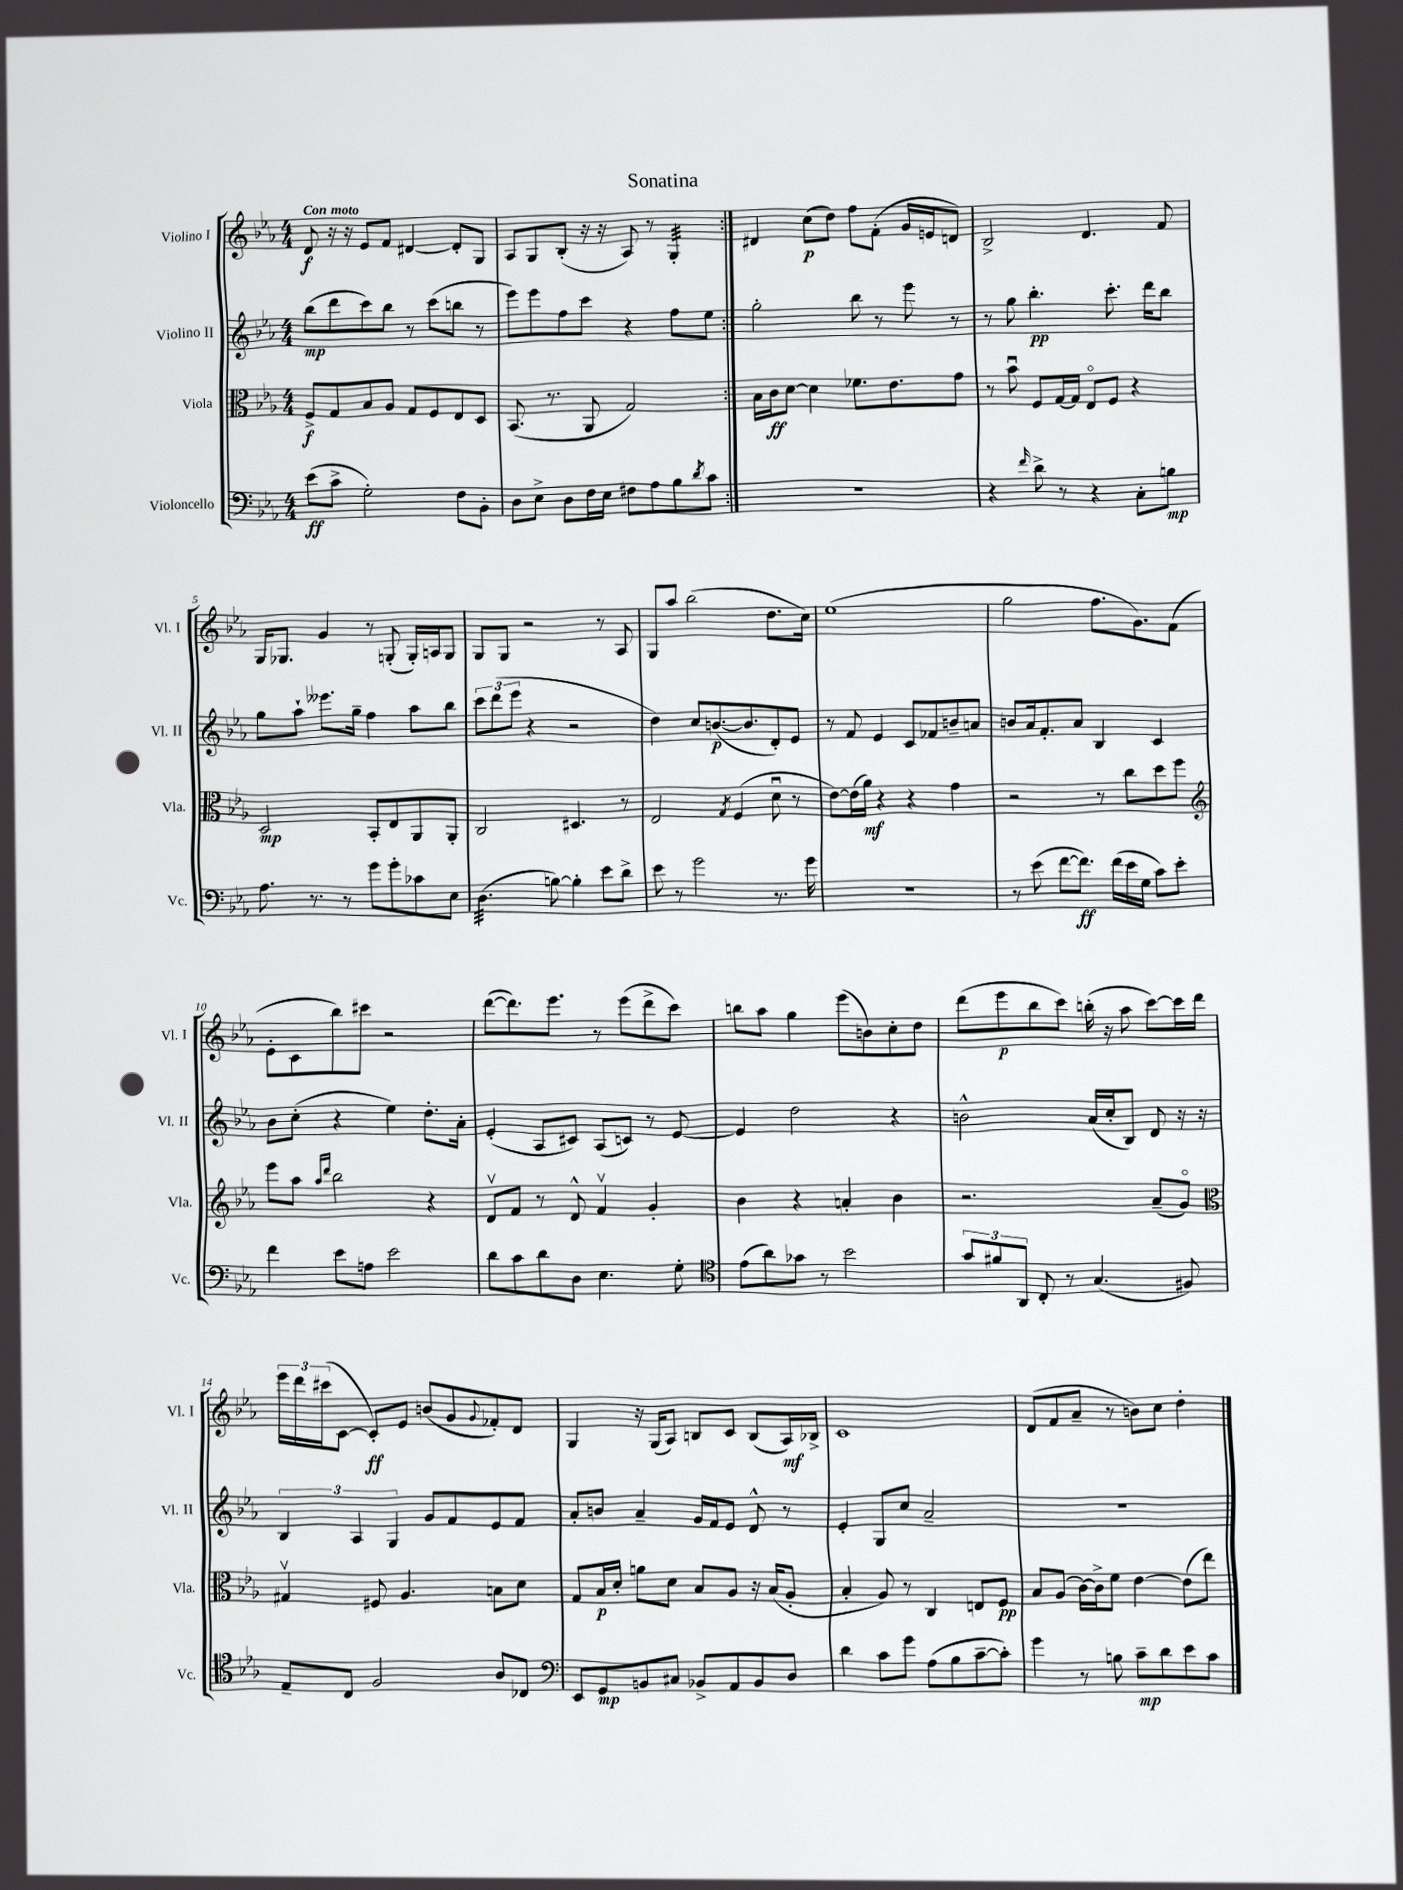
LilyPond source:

\header { title = "Sonatina" }
<<
\new StaffGroup <<
\new Staff = "s0" \with { instrumentName = "Violino I" shortInstrumentName = "Vl. I" } {
    \clef treble \key ees \major \numericTimeSignature \time 4/4 \tempo "Con moto"
    \repeat volta 2 { d'8\f r16 r16 ees'8 f'8 dis'4~ dis'8-. g8 |
    aes8 g8 bes8-.( r16 r16 aes8) r8 g4:32-. | }
    dis'4 c''8\p( d''8) f''8 f'8-.( g'16 e'16 d'8) |
    bes2-> d'4. f'8 |
    g16 ges8. g'4 r8 g8-.( g16-.) a16 g8 |
    g8 g8 r2 r8 aes8 |
    g8 aes''8 bes''2( d''8. c''16) |
    ees''1( |
    g''2 f''8. g'8.) f'8( |
    ees'8-. c'8 bes''8) cis'''8 r2 |
    d'''8~( d'''8.) ees'''8. r8 ees'''8( d'''8-> c'''8) |
    b''8 aes''8 g''4 ees'''8( b'8) c''8-. d''8 |
    d'''8( ees'''8\p bes''8 c'''8) b''16-.( r16 aes''8 c'''8~) c'''16 d'''16 |
    \tuplet 3/2 { ees'''16 d'''16 cis'''16( } c'8~ c'8-.\ff) ees'8 b'8( g'8 \appoggiatura { g'8 } fes'8-.) d'8 |
    g4 r16 g16( aes8) b8 c'8 b8( aes16\mf) bes16-> |
    c'1 |
    d'8( f'8 aes'8-- r8 b'8) c''8 d''4-. \bar "|." |
}
\new Staff = "s1" \with { instrumentName = "Violino II" shortInstrumentName = "Vl. II" } {
    \clef treble \key ees \major \numericTimeSignature \time 4/4
    \repeat volta 2 { bes''8\mp( d'''8 c'''8) bes''8 r8 c'''8( b''8 r8 |
    ees'''8) ees'''8 f''8 c'''8 r4 f''8 ees''8 | }
    g''2-. bes''8 r8 ees'''8 r8 |
    r8 g''8 bes''4.-.\pp c'''8.-. d'''16 bes''8 |
    g''8 aes''8-! eeses'''8. g''16-- f''4 aes''8 bes''8 |
    \tuplet 3/2 { c'''8 d'''8( ees'''8 } r4 r2 |
    d''4) c''8 b'8.~\p( b'8. d'8-.) ees'8 |
    r8 f'8 ees'4 c'8 fes'8 b'8-- a'8 |
    b'8 aes'16 f'8.-. aes'8 bes4 c'4 |
    bes'8 c''8-.( r4 ees''4) d''8.-. aes'16-. |
    ees'4-.( aes8 cis'8) aes8( c'8) r8 ees'8~ |
    ees'4 d''2 r4 |
    b'2-^ aes'16( c''16-. bes8) d'8 r16 r16 |
    \tuplet 3/2 { bes4 aes4 g4 } g'8 f'8 ees'8 f'8 |
    aes'8-. b'8 aes'4-- g'16 f'16 ees'8 d'8-^ r8 |
    ees'4-. g8 c''8 aes'2-- |
    r1 \bar "|." |
}
\new Staff = "s2" \with { instrumentName = "Viola" shortInstrumentName = "Vla." } {
    \clef alto \key ees \major \numericTimeSignature \time 4/4
    \repeat volta 2 { f8->\f g8 bes8 aes8 g8 f8 ees8 d8 |
    bes,8.( r8. aes,8 g2) | }
    bes16 c'16\ff d'8~ d'4 fes'8. ees'8. g'8 |
    r8 bes'8\downbow f8 g16~ g16 ees8\flageolet f8 r4 |
    d2\mp bes,8-. ees8 aes,8 aes,8-. |
    c2 dis4. r8 |
    ees2 \acciaccatura { g8 } f4( d'8\downbow r8 |
    ees'8~) ees'16( aes'16\mf) r4 r4 g'4 |
    r2 r8 c''8 d''8 f''8 |
    \clef treble ees'''8 aes''8 \grace { aes''16 d'''16 } bes''2 r4 |
    d'8\upbow f'8 r8 d'8-^ f'4\upbow g'4-. |
    bes'4 r4 a'4-. bes'4 |
    r2. aes'8--( g'8\flageolet) |
    \clef alto gis4\upbow fis8 aes4. b8 d'8 |
    g8 bes16\p d'16-. a'8 d'8 bes8 aes8 r16 bes16( aes8-. |
    bes4-. aes8) r8 c4 e8 f8\pp |
    bes8 aes8( c'16~) c'16-> f'8 ees'4~ ees'8( ees''8) \bar "|." |
}
\new Staff = "s3" \with { instrumentName = "Violoncello" shortInstrumentName = "Vc." } {
    \clef bass \key ees \major \numericTimeSignature \time 4/4
    \repeat volta 2 { ees'8\ff( c'8-> g2-.) f8 bes,8-. |
    d8 ees8-> d8 f16 ees16 fis8 aes8 bes8 \acciaccatura { d'8 } c'8 | }
    R1 |
    r4 \grace { f'16 } d'8-> r8 r4 c8-. b8\mp |
    aes8. r8. r8 g'8 g'8-. ces'8 ees8 |
    d4.:32( b8~) b4-. ees'8 d'8-> |
    ees'8 r8 g'2 r8. g'16 |
    R1 |
    r8 ees'8( f'8~ f'8.\ff) f'16( ees'16 g16 c'8) ees'8-. |
    f'4 ees'8 a8 ees'2 |
    d'8 c'8 d'8 d8 ees4. g8-. |
    \clef tenor ees'8( aes'8) ges'8 r8 bes'2 |
    \tuplet 3/2 { g'8 fis'8 aes,8 } c8-. r8 g4.( fis8) |
    ees8-- c8 f2 aes8 ces8 |
    \clef bass ees,8 g,8\mp b,8 cis8 bes,8-> aes,8 bes,8 d8 |
    d'4 c'8 g'8 aes8( bes8 c'8~-- c'8-.) |
    g'4 r8 b8 c'8--\mp d'8 ees'8 c'8 \bar "|." |
}
>>
>>
